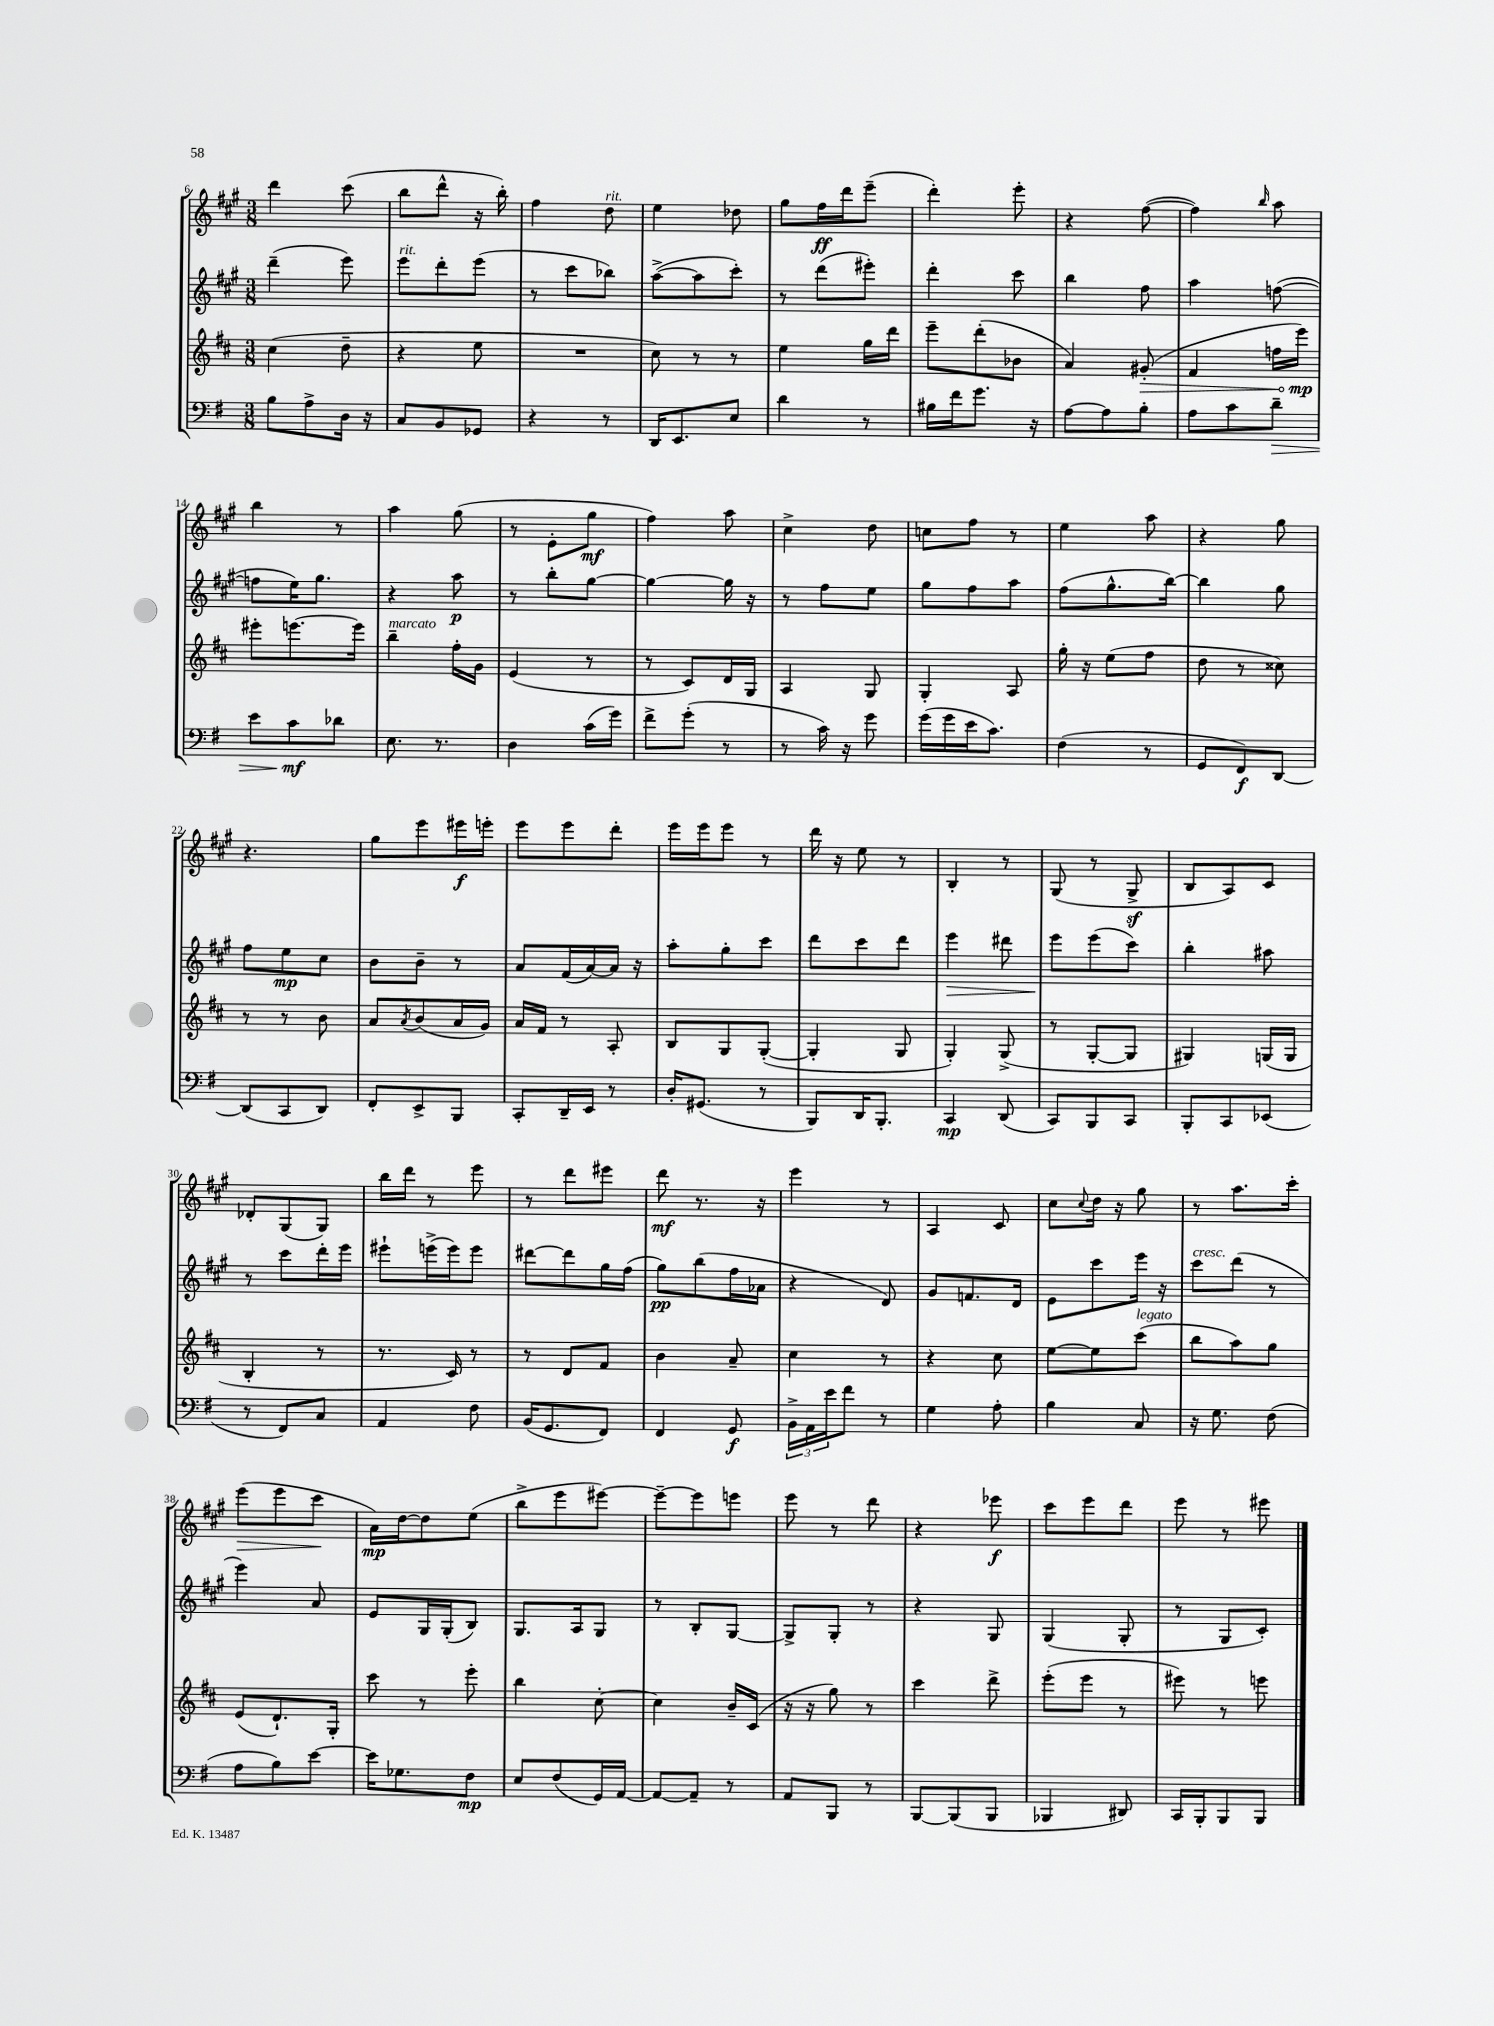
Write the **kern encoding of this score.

**kern	**kern	**kern	**kern
*staff4	*staff3	*staff2	*staff1
*clefF4	*clefG2	*clefG2	*clefG2
*k[f#]	*k[f#c#]	*k[f#c#g#]	*k[f#c#g#]
*M3/8	*M3/8	*M3/8	*M3/8
8B\L	(4cc#\	(4ddd~\	4ddd\
8A^\	.	.	.
16D\Jk	8dd~\	8eee\)	(8ccc#\
16r	.	.	.
=	=	=	=
8C/L	4r	8eee\L	8bb\L
8BB/	.	8ddd'\	8ddd^^\J
8GG-/J	8ee\	(8eee\J	16r
.	.	.	16bb'\)
=	=	=	=
4r	4.r	8r	4ff#\
.	.	8ccc#\L	.
8r	.	8bb-\J)	8dd\
=	=	=	=
16DD/LK	8cc#\)	([8aa^\L	4ee\
8.EE/	.	.	.
.	8r	8aa\]	.
8E/J	8r	8ccc#'\J)	8dd-\
=	=	=	=
4d\	4ee\	8r	8gg#\L
.	.	(8ddd\L	16ff#\L
.	.	.	16ddd\J
8r	16gg\LL	8eee#'\J)	(8eee~\J
.	16ddd\JJ	.	.
=	=	=	=
16B#\LL	8eee~\L	4ddd'\	4ddd'\)
16f#\J	.	.	.
8.g\J	(8ddd'\	.	.
.	8b-\J	8ccc#\	8eee'\
16r	.	.	.
=	=	=	=
[8A\L	4a/)	4bb\	4r
8A\]	.	.	.
8B'\J	(8g#'/	8ff#\	([8ff#\
=	=	=	=
8A\L	4f#/	4aa\	4ff#\])
8c\	.	.	.
.	.	.	16qqbb/
8d~\J	16ff\LL	([8ff\	8aa\
.	16eee\JJ)	.	.
=	=	=	=
8e\L	8eee#'\L	8ff\]L	4bb\
8c\	[8.eee\	16ee\K)	.
.	.	8.gg#\J	.
8d-\J	.	.	8r
.	16eee\]Jk	.	.
=	=	=	=
8.E\	4bb~\	4r	4aa\
8.r	.	.	.
.	16ff#'\LL	8aa\	(8gg#\
.	16g\JJ	.	.
=	=	=	=
4D\	(4e/	8r	8r
.	.	8bb'\L	8e'\L
(16c\LL	8r	[8gg#\J	8gg#\J
16g\JJ)	.	.	.
=	=	=	=
8f#^\L	8r	4gg#\_	4ff#\)
(8g'\J	8c#/L)	.	.
8r	16d/L	16gg#\]	8aa\
.	16G/JJ	16r	.
=	=	=	=
8r	4A/	8r	4cc#^\
16c\)	.	8ff#\L	.
16r	.	.	.
8g\	8G/	8ee\J	8dd\
=	=	=	=
(16g\LL	4G'/	8gg#\L	8cc\L
16g\	.	.	.
16e\J	.	8ff#\	8ff#\J
8.c\J)	.	.	.
.	8A/	8aa\J	8r
=	=	=	=
(4F#\	16gg'\	(8ff#\L	4ee\
.	16r	.	.
.	(8ee\L	8.gg#^^\	.
8r	8ff#\J	.	8aa\
.	.	[16bb\Jk)	.
=	=	=	=
8GG/L	8dd\	4bb\]	4r
8FF#/)	8r	.	.
[8DD/J	8cc##\)	8gg#\	8gg#\
=	=	=	=
(8DD/]L	8r	8ff#\L	4.r
8CC/	8r	8ee\	.
8DD/J)	8b\	8cc#\J	.
=	=	=	=
8FF#'/L	8a/L	8b\L	8gg#\L
.	8qa/	.	.
8EE^/	(8b/	8b~\J	8eee\
8BBB/J	16a/L	8r	16eee#\L
.	16g/JJ)	.	16eee'\JJ
=	=	=	=
8CC'/L	16a/LL	8a/L	8eee\L
.	16f#/JJ	.	.
16DD~/L	8r	(16f#/L	8eee\
16EE/JJ	.	[16a/)	.
8r	8A'/	16a/]JJ	8ddd'\J
.	.	16r	.
=	=	=	=
16D'/LK	8B/L	8aa'\L	16eee\LL
(8.GG#/J	.	.	16eee\J
.	8G/	8gg#'\	8eee\J
8r	([8G'/J	8ccc#\J	8r
=	=	=	=
8BBB/L)	4G'/]	8ddd\L	16ddd\
.	.	.	16r
16DD/K	.	8ccc#\	8ee\
8.BBB'/J	.	.	.
.	8G/	8ddd\J	8r
=	=	=	=
4CC/	4G'/)	4eee\	4B'/
(8DD/	(8G^/	8ddd#\	8r
=	=	=	=
8CC/L)	8r	8eee\L	(8G#/
8BBB/	[8G'/L	(8eee\	8r
8CC/J	8G/]J	8ccc#\J)	8G#^/
=	=	=	=
8BBB'/L	4G#/)	4bb'\	8B/L
8CC/	.	.	8A/)
(8EE-/J	(16G/LL	8aa#\	8c#/J
.	16G/JJ	.	.
=	=	=	=
8r	4B'/	8r	8d-'/L
8FF#/L)	.	8ccc#\L	(8G#/
8C/J	8r	16ddd'\L	8G#/J)
.	.	16eee\JJ	.
=	=	=	=
4AA/	8.r	8eee#`\L	16bb\LL
.	.	.	16ddd\JJ
.	.	(16eee^\L	8r
.	16c#/)	16eee\J)	.
8F#\	8r	8eee\J	8eee\
=	=	=	=
(16BB/LK	8r	[8ddd#\L	8r
8.GG/	.	.	.
.	8d/L	8ddd#\]	8ddd\L
8FF#/J)	8f#/J	16gg#\L	8eee#\J
.	.	(16ff#\JJ	.
=	=	=	=
4FF#/	4b\	8gg#\L)	8ddd\
.	.	(8bb\	8.r
8GG/	8a~/	16ff#\L	.
.	.	16a-\JJ	16r
=	=	=	=
24BB^\LL	4cc#\	4r	4eee\
24AA\	.	.	.
24e\J	.	.	.
8f#\J	.	.	.
8r	8r	8d/)	8r
=	=	=	=
4G\	4r	8g#/L	4A/
.	.	8.f/	.
8A'\	8cc#\	.	8c#/
.	.	16d/Jk	.
=	=	=	=
4B\	[8ee\L	8e\L	8cc#\L
.	.	.	8qqcc#/
.	8ee\]	8ccc#\	16dd\Jk
.	.	.	16r
8C/	(8ccc#\J	16eee\Jk	8gg#\
.	.	16r	.
=	=	=	=
16r	8bb\L	8ccc#\L	8r
8.G\	.	.	.
.	8aa\)	(8ddd\J	8.aa\L
(8F#\	8gg\J	8r	.
.	.	.	16ccc#'\Jk
=	=	=	=
8A\L	(8e/L	4eee\)	(8eee\L
8B\)	8.d`/)	.	8eee\
[8e\J	.	8a/	8ccc#\J
.	16G'/Jk	.	.
=	=	=	=
16e\]LK	8ccc#\	8e/L	16a\LL)
8.G-\	.	.	[16dd\J
.	8r	16G#/L	8dd\]
.	.	(16G#'/J	.
8F#\J	8eee'\	8B/J)	(8ee\J
=	=	=	=
8E/L	4bb\	8.G#/L	8bb^\L
(8F#/	.	.	8eee\
.	.	16A/k	.
16GG/L)	[8cc#'\	8G#/J	[8eee#\J)
[16AA/JJ	.	.	.
=	=	=	=
8AA/_L	4cc#\]	8r	8eee#~\_L
8AA~/]J	.	8B'/L	8eee#\]
8r	16b~/LL	[8G#/J	8eee\J
.	(16c#/JJ	.	.
=	=	=	=
8AA/L	16r	8G#^/]L	8eee\
.	16r	.	.
8BBB/J	8gg\)	8G#'/J	8r
8r	8r	8r	8ddd\
=	=	=	=
[8BBB/L	4ccc#\	4r	4r
(8BBB/]	.	.	.
8BBB/J	8ddd^\	8G#/	8eee-\
=	=	=	=
4BBB-/	(8eee'\L	(4G#/	8ccc#\L
.	8eee\J	.	8eee\
8DD#/)	8r	8G#'/	8ddd\J
=	=	=	=
16CC/LL	8eee#\)	8r	8eee\
16BBB'/J	.	.	.
8BBB/	8r	8G#/L	8r
8BBB/J	8eee\	8c#'/J)	8eee#\
==	==	==	==
*-	*-	*-	*-
